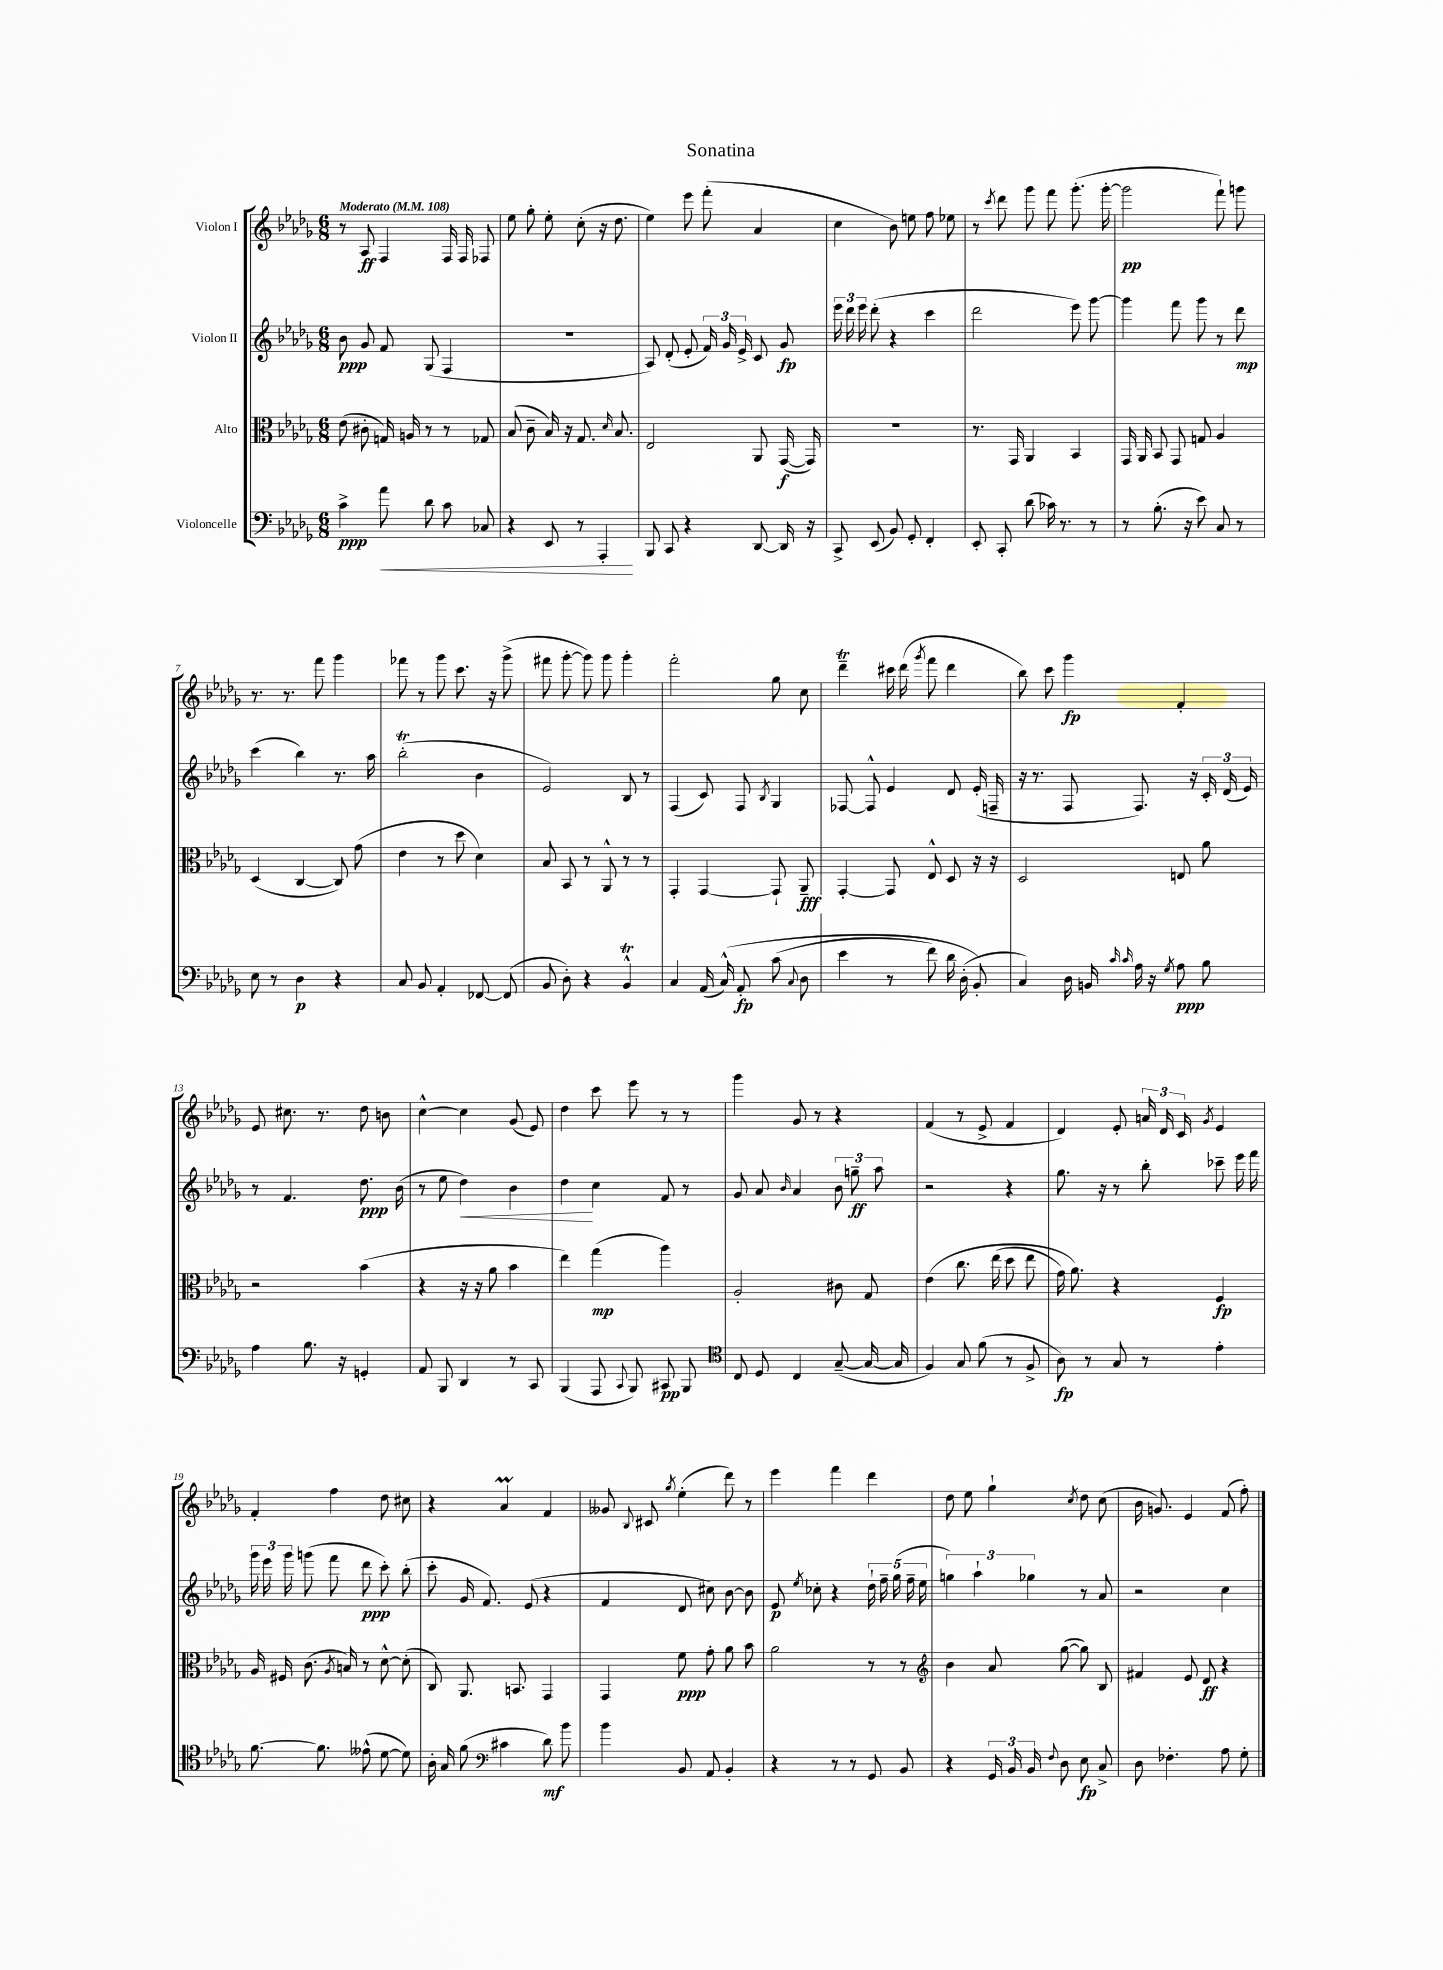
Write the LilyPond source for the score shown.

\header { title = "Sonatina" }
<<
\new StaffGroup <<
\new Staff = "s0" \with { instrumentName = "Violon I" } {
    \clef treble \key des \major \numericTimeSignature \time 6/8 \tempo "Moderato" 4 = 108
    \autoBeamOff r8 aes8\ff f4 f16 f16 fes8 |
    ees''8 ges''8-. ees''8-. c''8-.( r16 des''8. |
    ees''4) ees'''8 f'''8-.( aes'4 |
    c''4 bes'8) e''8 f''8 ees''8 |
    r8 \acciaccatura { c'''8 } des'''8 ges'''8 f'''8 ges'''8.-.( ges'''16~-. |
    ges'''2\pp f'''8-!) g'''8 |
    r8. r8. f'''8 ges'''4 |
    fes'''8 r8 ges'''8 c'''8. r16 ges'''8->( |
    fis'''8 ges'''8~-. ges'''8) ges'''8 ges'''4-. |
    f'''2-. ges''8 c''8 |
    des'''4--\trill cis'''16 des'''16( \acciaccatura { ges'''8 } f'''8 des'''4 |
    bes''8) c'''8 ges'''4\fp f'4-. |
    ees'8 cis''8. r8. des''8 b'8 |
    c''4~-^ c''4 ges'8( ees'8) |
    des''4 c'''8 ees'''8 r8 r8 |
    ges'''4 ges'8 r8 r4 |
    f'4( r8 ees'8-> f'4 |
    des'4) ees'8-. \tuplet 3/2 { a'16 des'16 c'16 } \acciaccatura { ges'8 } ees'4 |
    f'4-. f''4 des''8 cis''8 |
    r4 aes'4\prall f'4 |
    geses'8 \appoggiatura { bes8 } cis'8 \acciaccatura { ges''8 } ees''4-.( des'''8) r8 |
    ees'''4 f'''4 des'''4 |
    des''8 ees''8 ges''4-! \acciaccatura { c''8 } des''8 c''8( |
    bes'16 g'8.) ees'4 f'8( f''8-.) \bar "|." |
}
\new Staff = "s1" \with { instrumentName = "Violon II" } {
    \clef treble \key des \major \numericTimeSignature \time 6/8
    \autoBeamOff bes'8\ppp ges'8 f'8 ges8( f4 |
    R2. |
    aes8) des'8-.( ees'8-. \tuplet 3/2 { f'16) ges'16 ees'16-> } c'8 ges'8\fp |
    \tuplet 3/2 { ees'''16 des'''16 ees'''16 } des'''8-.( r4 c'''4 |
    des'''2 ees'''8) ges'''8~ |
    ges'''4 f'''8 ges'''8 r8 des'''8\mp |
    c'''4( bes''4) r8. aes''16 |
    bes''2-.\trill( bes'4 |
    ees'2) bes8 r8 |
    f4( c'8) f8 \acciaccatura { bes8 } ges4 |
    fes8~ fes8-^ ees'4 des'8 ees'16-.( f16-- |
    r16 r8. f8 f8.) r16 \tuplet 3/2 { c'16-. des'16( ees'16) } |
    r8 f'4. des''8.\ppp bes'16( |
    r8 ees''8 des''4\<) bes'4 |
    des''4\! c''4 f'8 r8 |
    ges'8 aes'8 \grace { bes'16 } aes'4 \tuplet 3/2 { bes'8 g''8--\ff aes''8 } |
    r2 r4 |
    ges''8. r16 r8 bes''8-. ces'''8-- ees'''16 f'''16 |
    \tuplet 3/2 { ges'''16 ees'''16 ges'''16 } g'''8( f'''8 des'''8\ppp c'''8-.) bes''8-.( |
    c'''8-. ges'16 f'8.) ees'8( r4 |
    f'4 des'8 cis''8) bes'8~ bes'8 |
    ees'8\p \acciaccatura { ees''8 } ces''8-. r4 \tuplet 5/4 { des''16-! f''16-- ges''16( f''16-- ees''16 } |
    \tuplet 3/2 { g''4) aes''4-! ges''4 } r8 aes'8 |
    r2 c''4 \bar "|." |
}
\new Staff = "s2" \with { instrumentName = "Alto" } {
    \clef alto \key des \major \numericTimeSignature \time 6/8
    \autoBeamOff ees'8( cis'8-. g16) a16 r8 r8 ges8 |
    bes8( c'8-- bes16) r16 ges8. \grace { des'16 } bes8. |
    ees2 aes,8 ges,16~\f( ges,16) |
    R2. |
    r8. ges,16 aes,4 bes,4 |
    ges,16 aes,16 bes,8 ges,8 g8 aes4 |
    des4( c4~ c8) ges'8( |
    ees'4 r8 des''8 des'4) |
    bes8 bes,8 r8 aes,8-^ r8 r8 |
    ges,4-. ges,4~ ges,8-! aes,8--\fff |
    ges,4~-. ges,8 ees8-^ des8 r16 r16 |
    des2 e8 aes'8 |
    r2 bes'4( |
    r4 r16 r16 aes'8 bes'4 |
    ees''4) ges''4\mp( aes''4) |
    aes2-. cis'8 ges8 |
    ees'4\( c''8. ees''16( des''8 ees''8 |
    ges'16) aes'8.\) r4 f4\fp |
    aes16 fis16 c'8.( \acciaccatura { aes8 } b16) r8 des'8~-^ des'8-.( |
    c8) aes,8. b,8. ges,4 |
    ges,4 f'8\ppp ges'8-. aes'8 bes'8 |
    aes'2 r8 r8 |
    \clef treble bes'4 aes'8 ges''8~( ges''8) bes8 |
    fis'4 ees'8 des'8\ff r4 \bar "|." |
}
\new Staff = "s3" \with { instrumentName = "Violoncelle" } {
    \clef bass \key des \major \numericTimeSignature \time 6/8
    \autoBeamOff c'4->\ppp aes'8\< des'8 c'8 ces8 |
    r4 ees,8 r8 aes,,4-.\! |
    bes,,8 c,8 r4 des,8~ des,16 r16 |
    c,8-> ees,8( bes,8) ges,8-. f,4-. |
    ees,8-. c,8-. des'8( ces'16) r8. r8 |
    r8 bes8.-.( r16 ees'8) c8 r8 |
    ees8 r8 des4\p r4 |
    c8 bes,8 aes,4-. fes,8~ fes,8( |
    bes,8 des8-.) r4 bes,4-^\trill |
    c4 aes,16( c16-^)\( aes,8-.\fp c'8( \appoggiatura { c8 } des8 |
    ees'4 r8 f'8) des'16 des16-.( bes,8-.\) |
    c4) des16 b,16 \grace { c'16 c'16 } aes16 r16 \acciaccatura { ges8 } aes8\ppp bes8 |
    aes4 bes8. r16 g,4-. |
    aes,8 bes,,8 des,4 r8 c,8 |
    bes,,4( aes,,8 \appoggiatura { c,8 } bes,,8) cis,8\pp bes,,8 |
    \clef tenor c8 des8 c4 ges8~--( ges16~ ges16 |
    f4) ges8 f'8( r8 f8-> |
    aes8\fp) r8 ges8 r8 ees'4-. |
    f'8.~ f'8. eeses'8-^( des'8~ des'8) |
    aes16-. ges16 f'8( \clef bass cis'4 des'8\mf) bes'8 |
    bes'4 bes,8 aes,8 bes,4-. |
    r4 r8 r8 ges,8 bes,8 |
    r4 \tuplet 3/2 { ges,16 bes,16 bes,16 } \appoggiatura { f8 } des8 ees8\fp c8-> |
    des8 fes4.-. aes8 ges8-. \bar "|." |
}
>>
>>
